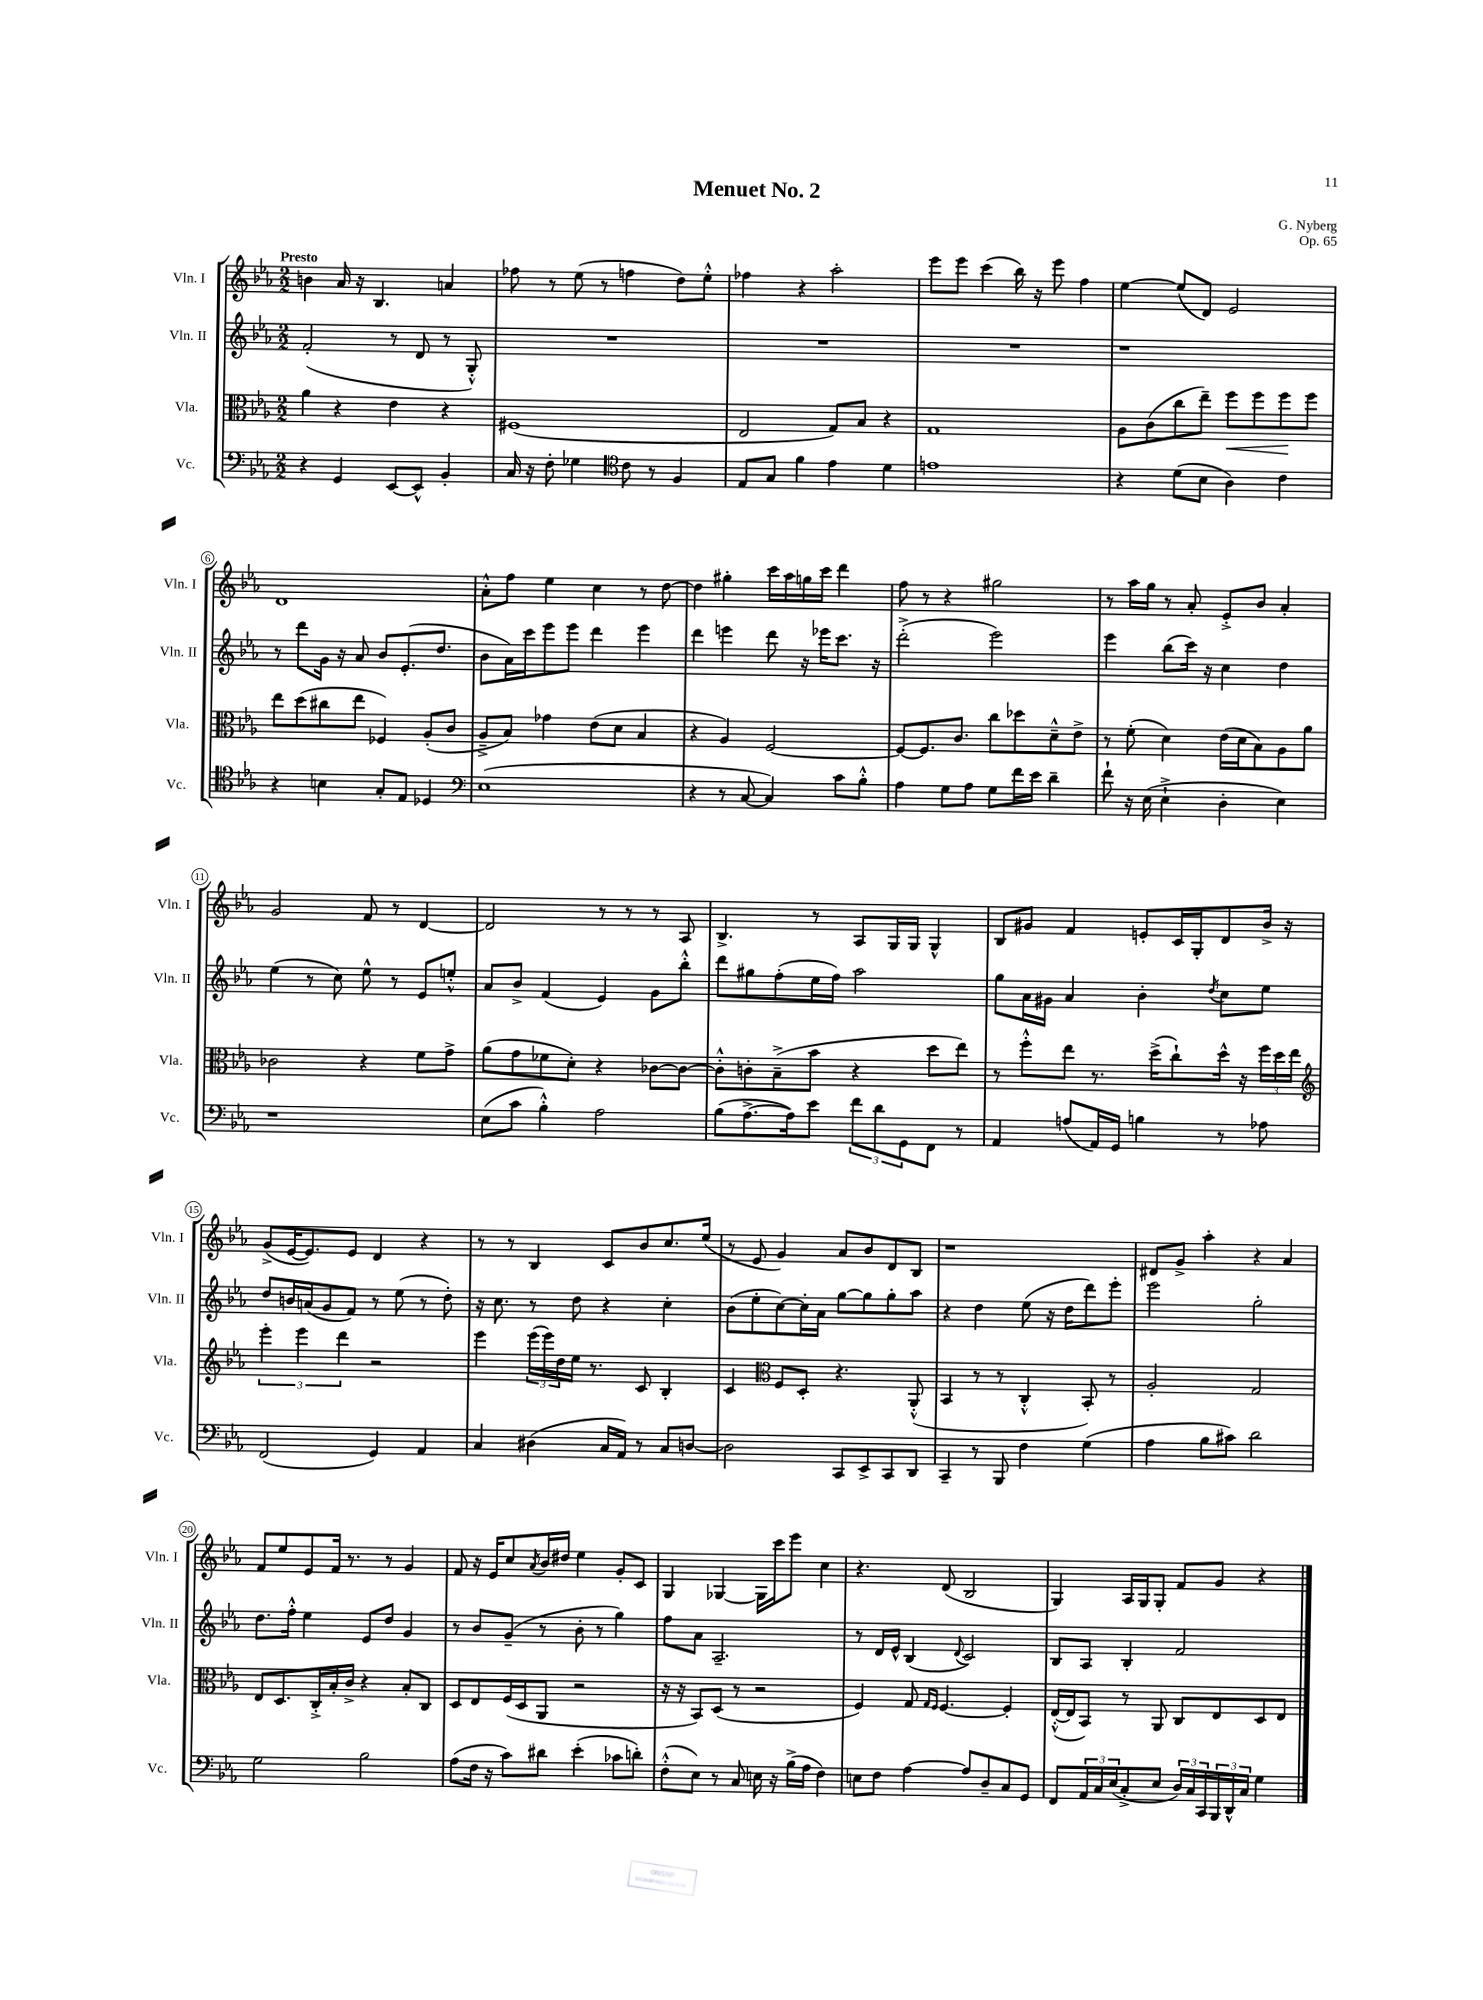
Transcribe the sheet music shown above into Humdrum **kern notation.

**kern	**kern	**dynam	**kern	**kern
*part4	*part3	*part3	*part2	*part1
*staff4	*staff3	*staff3	*staff2	*staff1
*I"Vc.	*I"Vla.	*	*I"Vln. II	*I"Vln. I
*I'Vc.	*I'Vla.	*	*I'Vln. II	*I'Vln. I
*clefF4	*clefC3	*	*clefG2	*clefG2
*k[b-e-a-]	*k[b-e-a-]	*	*k[b-e-a-]	*k[b-e-a-]
*M2/2	*M2/2	*	*M2/2	*M2/2
=1	=1	=1	=1	=1
!	!	!	!	!LO:TX:a:B:t=Presto
4r	4a-\	.	(2f'/	4bn\
4GG/	4r	.	.	16a-/
.	.	.	.	16r
.	.	.	.	4.B-/
[8EE-/L	4e-\	.	8r	.
8EE-^^/J]	.	.	8d/	.
4BB-'/	4r	.	8r	4an/
.	.	.	8G'^^/)	.
=2	=2	=2	=2	=2
16C/	(1F#X	.	1r	8ff-X\
16r	.	.	.	.
8F'\	.	.	.	8r
4G-X\	.	.	.	(8ee-\
.	.	.	.	8r
*clefC4	*	*	*	*
8c\	.	.	.	4ffn\
8r	.	.	.	.
4F/	.	.	.	8dd\L)
.	.	.	.	8ee-'^^\J
=3	=3	=3	=3	=3
8E-/L	2E-/	.	1r	4ff-X\
8G/J	.	.	.	.
4f\	.	.	.	4r
4e-\	8G/L)	.	.	2aa-'\
.	8B-/J	.	.	.
4d\	4r	.	.	.
=4	=4	=4	=4	=4
1en	1G	.	1r	8eee-\L
.	.	.	.	8eee-\J
.	.	.	.	(4ccc\
.	.	.	.	16bb-\)
.	.	.	.	16r
.	.	.	.	8eee-\
.	.	.	.	4ff\
=5	=5	=5	=5	=5
4r	8A-\L	.	1r	[4ee-\
.	(8c\	.	.	.
(8d\L	8cc\	.	.	(8ee-/L]
8B-\J	8ee-~\J)	.	.	8d/J)
!	!	!LO:HP:b	!	!
4A-\)	8ff\L	<	.	2e-/
.	8ff\	.	.	.
4c\	8ff\	.	.	.
.	8ff\J	[	.	.
!!LO:LB:g=z
=6	=6	=6	=6	=6
4r	8ee-\L	.	8r	1d
.	(8dd\	.	8ddd\L	.
4Bn\	8cc#X\	.	16g\Jk	.
.	.	.	16r	.
.	8ee-\J	.	8a-/	.
8G'/L	4F-X/)	.	8b-/L	.
8E-/J	.	.	(8.e-'/	.
4D-X/	(8A-'/L	.	.	.
.	.	.	8.dd/J	.
.	8c/J	.	.	.
=7	=7	=7	=7	=7
*clefF4	*	*	*	*
(1E-	8A-~^/L	.	8b-\L	8a-'^^\L
.	8B-/J)	.	16a-\L)	8ff\J
.	.	.	16ccc\J	.
.	4g-X\	.	8eee-\	4ee-\
.	.	.	8eee-\J	.
.	(8e-\L	.	4ddd\	4cc\
.	8d\J	.	.	.
.	4B-/	.	4eee-\	8r
.	.	.	.	[8dd\
=8	=8	=8	=8	=8
4r	4r	.	4ddd\	4dd\]
8r	4A-/)	.	4eeen\	4gg#X'\
[8C/	.	.	.	.
4C/])	[2F/	.	8ddd\	16ccc\LL
.	.	.	.	16aa-\
.	.	.	16r	16ggn\
.	.	.	16eee-X\KL	16ccc\JJ
8c\L	.	.	8.ccc\J	4ddd\
8B-'^^\J	.	.	.	.
.	.	.	16r	.
=9	=9	=9	=9	=9
4A-\	8F/L_	.	(2ddd'^\	8ff\
.	8.F/]	.	.	8r
8G\L	.	.	.	4r
.	8.c/J	.	.	.
8A-\J	.	.	.	.
8G\L	8cc\L	.	2eee-\)	2gg#X\
16f\L	8dd-X\	.	.	.
16e-\JJ	.	.	.	.
4d~\	8d~^^\	.	.	.
.	8e-^\J	.	.	.
=10	=10	=10	=10	=10
8f`\	8r	.	4eee-\	8r
16r	(8f'\	.	.	16aa-\LL
(16E-\	.	.	.	16gg\JJ
4E-`^\	4d\)	.	(8bb-\L	8r
.	.	.	16ccc\Jk)	8a-'/
.	.	.	16r	.
4D'\	(16e-\LL	.	4cc\	8e-'^/L
.	16d\J	.	.	.
.	8B-\)	.	.	8b-/J
4E-\)	8A-\	.	4dd\	4a-'/
.	8a-\J	.	.	.
!!LO:LB:g=z
=11	=11	=11	=11	=11
1r	2c-X\	.	(4ee-\	2g/
.	.	.	8r	.
.	.	.	8cc\)	.
.	4r	.	8ee-^^\	8f/
.	.	.	8r	8r
.	8f\L	.	8e-/L	[4d/
.	8g^\J	.	8een'^^/J	.
=12	=12	=12	=12	=12
(8E-\L	(8a-\L	.	8a-/L	2d/]
8c\J	8g\	.	8b-^/J	.
4B-'^^\)	8f-X\	.	(4f/	.
.	8d'\J)	.	.	.
2A-\	4r	.	4e-/)	8r
.	.	.	.	8r
.	[8c-X\L	.	8g\L	8r
.	8c-\J_	.	8bb-'^^\J	8A-/
=13	=13	=13	=13	=13
(8B-\L	8c-'^^\L]	.	8ddd\L	4.B-^/
[8.A-^\	8cn'\	.	8gg#X\	.
.	(8B-~^\	.	(8ff'\	.
16A-\k])	.	.	.	.
8e-\J	8b-\J	.	16ee-\L	8r
.	.	.	16ff\JJ)	.
12f\L	4r	.	2aa-\	8A-/L
12d\	.	.	.	.
.	.	.	.	16G/L
12GG\	.	.	.	.
.	.	.	.	16G/JJ
8FF\J	8dd\L	.	.	4G^^/
8r	8ee-\J)	.	.	.
=14	=14	=14	=14	=14
4AA-/	8r	.	8gg\L	8B-/L
.	8ff'^^\L	.	16a-\L	8g#X/J
.	.	.	16g#X\JJ	.
(8An/L	8ee-\J	.	4a-/	4f/
16AA-/L)	8.r	.	.	.
16GG/JJ	.	.	.	.
4Bn\	.	.	4b-'\	8en'/L
.	(16dd^\KL	.	.	.
.	8cc`\)	.	.	16c/L
.	.	.	.	16G'/J
.	.	.	8qdd/	.
8r	16dd^^\Jk	.	8cc\L	8d/
.	16r	.	.	.
8A-X\	24ff\LL	.	8ee-\J	16b-^/Jk
.	24dd\	.	.	.
.	.	.	.	16r
.	24ee-\JJ	.	.	.
!!LO:LB:g=z
=15	=15	=15	=15	=15
*	*clefG2	*	*	*
(2FF/	6eee-'\	.	8dd/L	(8g^/L
.	.	.	16bn/L	[16e-/K
.	6eee-\	.	.	.
.	.	.	(16an/J	8.e-/])
.	.	.	8g/	.
.	6ddd\	.	.	.
.	.	.	8f/J)	8e-/J
4GG/)	2r	.	8r	4d/
.	.	.	(8ee-\	.
4AA-/	.	.	8r	4r
.	.	.	8dd'\)	.
=16	=16	=16	=16	=16
4C/	4eee-\	.	16r	8r
.	.	.	8.cc\	.
.	.	.	.	8r
(4D#X\	(24eee-\LL	.	8r	4B-/
.	24eee-\)	.	.	.
.	24dd\	.	.	.
.	16ee-\JJ	.	8dd\	.
.	8.r	.	.	.
16C/LL	.	.	4r	8c/L
16AA-/JJ)	.	.	.	.
8r	8c/	.	.	8b-/
8C/L	4B-'/	.	4cc'\	8.cc/
[8Dn/J	.	.	.	.
.	.	.	.	(16ee-/Jk
=17	=17	=17	=17	=17
2D\]	4c/	.	(8b-\L	8r
.	.	.	8ee-'\	8e-/
*	*clefC3	*	*	*
.	8F/L	.	[8cc\)	4g/)
.	8D'/J	.	16cc'\L]	.
.	.	.	16a-\JJ	.
8CC/L	4.r	.	[8gg\L	8a-/L
8EE-^/	.	.	8gg\]	8b-/
8CC/	.	.	8gg'\	8d/
8DD/J	(8AA-'^^/	.	8aa-\J	8B-/J
=18	=18	=18	=18	=18
4CC~/	4BB-/	.	4r	1r
8r	8r	.	4dd\	.
8BBB-/	8r	.	.	.
4F\	4C'^^/	.	(8ee-\	.
.	.	.	16r	.
.	.	.	16dd\KL	.
(4G\	8BB-'/)	.	8ddd\)	.
.	8r	.	8eee-'\J	.
=19	=19	=19	=19	=19
4A-\	2A-'/	.	2eee-\	8d#X/L
.	.	.	.	8g^/J
8B-\L	.	.	.	4aa-'\
8c#X\J)	.	.	.	.
2d\	2G/	.	2gg'\	4r
.	.	.	.	4a-/
!!LO:LB:g=z
=20	=20	=20	=20	=20
2G\	8E-/L	.	8.dd\L	8f/L
.	8.D/	.	.	8ee-/
.	.	.	16ff'^^\Jk	.
.	.	.	4ee-\	8e-/
.	16C'^/L	.	.	.
.	16B-'/	.	.	16f/Jk
.	16c^/JJ	.	.	8.r
2B-\	4r	.	8e-/L	.
.	.	.	8dd/J	8r
.	8B-'/L	.	4g/	4g/
.	8C/J	.	.	.
=21	=21	=21	=21	=21
(8A-\L	8D/L	.	8r	8f/
16F\Jk	8E-/	.	8b-/L	16r
16r	.	.	.	16e-/KL
8c\L)	(16F/L	.	(8g~/J	8cc/
.	16D/J	.	.	.
.	.	.	.	8qa-/
8d#X\J	8AA-/J	.	8r	16b-/L
.	.	.	.	16dd#X/JJ
(4e-'\	2r	.	8b-'\	4ee-\
.	.	.	8r	.
8c-X\L	.	.	4gg\)	8g'/L
8dn'\J)	.	.	.	8c/J
=22	=22	=22	=22	=22
(8F'^^\L	16r	.	8ff\L	4G/
.	16r	.	.	.
8E-\J)	8BB-/L)	.	8a-\J	.
8r	(8D/J	.	2.A-~/	[4G-X/
8C/	8r	.	.	.
16En\	2r	.	.	16G-\LL]
16r	.	.	.	16ccc\J
(16B-^\LL	.	.	.	8eee-\J
16A-\JJ	.	.	.	.
4F\)	.	.	.	4cc\
=23	=23	=23	=23	=23
8En\L	4F/)	.	8r	4.r
8F\J	.	.	16d/LL	.
.	.	.	16e-^^/JJ	.
[4A-\	8G/	.	(4B-/	.
.	16qqG/LL	.	.	.
.	16qqF/JJ	.	.	.
.	[4.F/	.	.	(8d/
.	.	.	8qqd/	.
8A-/L]	.	.	2c/)	2B-/
8D~/	.	.	.	.
8C/	4F'/]	.	.	.
8GG/J	.	.	.	.
=24	=24	=24	=24	=24
8FF/L	([16E-'^^/LL	.	8B-/L	4G/)
.	16E-/J]	.	.	.
24AA-/L	8BB-/J)	.	8A-/J	.
24C/	.	.	.	.
(24E-/J	.	.	.	.
8C'^/	8r	.	4B-'/	16A-/LL
.	.	.	.	16G/J
8E-/J	8AA-/	.	.	8G'/J
24D/LL)	8C/L	.	2f/	8f/L
24C/	.	.	.	.
24CC/	.	.	.	.
24BBB-/	8E-/	.	.	8g/J
24DD^^/	.	.	.	.
24C/JJ	.	.	.	.
4G\	8D/	.	.	4r
.	8E-/J	.	.	.
==	==	==	==	==
*-	*-	*-	*-	*-
